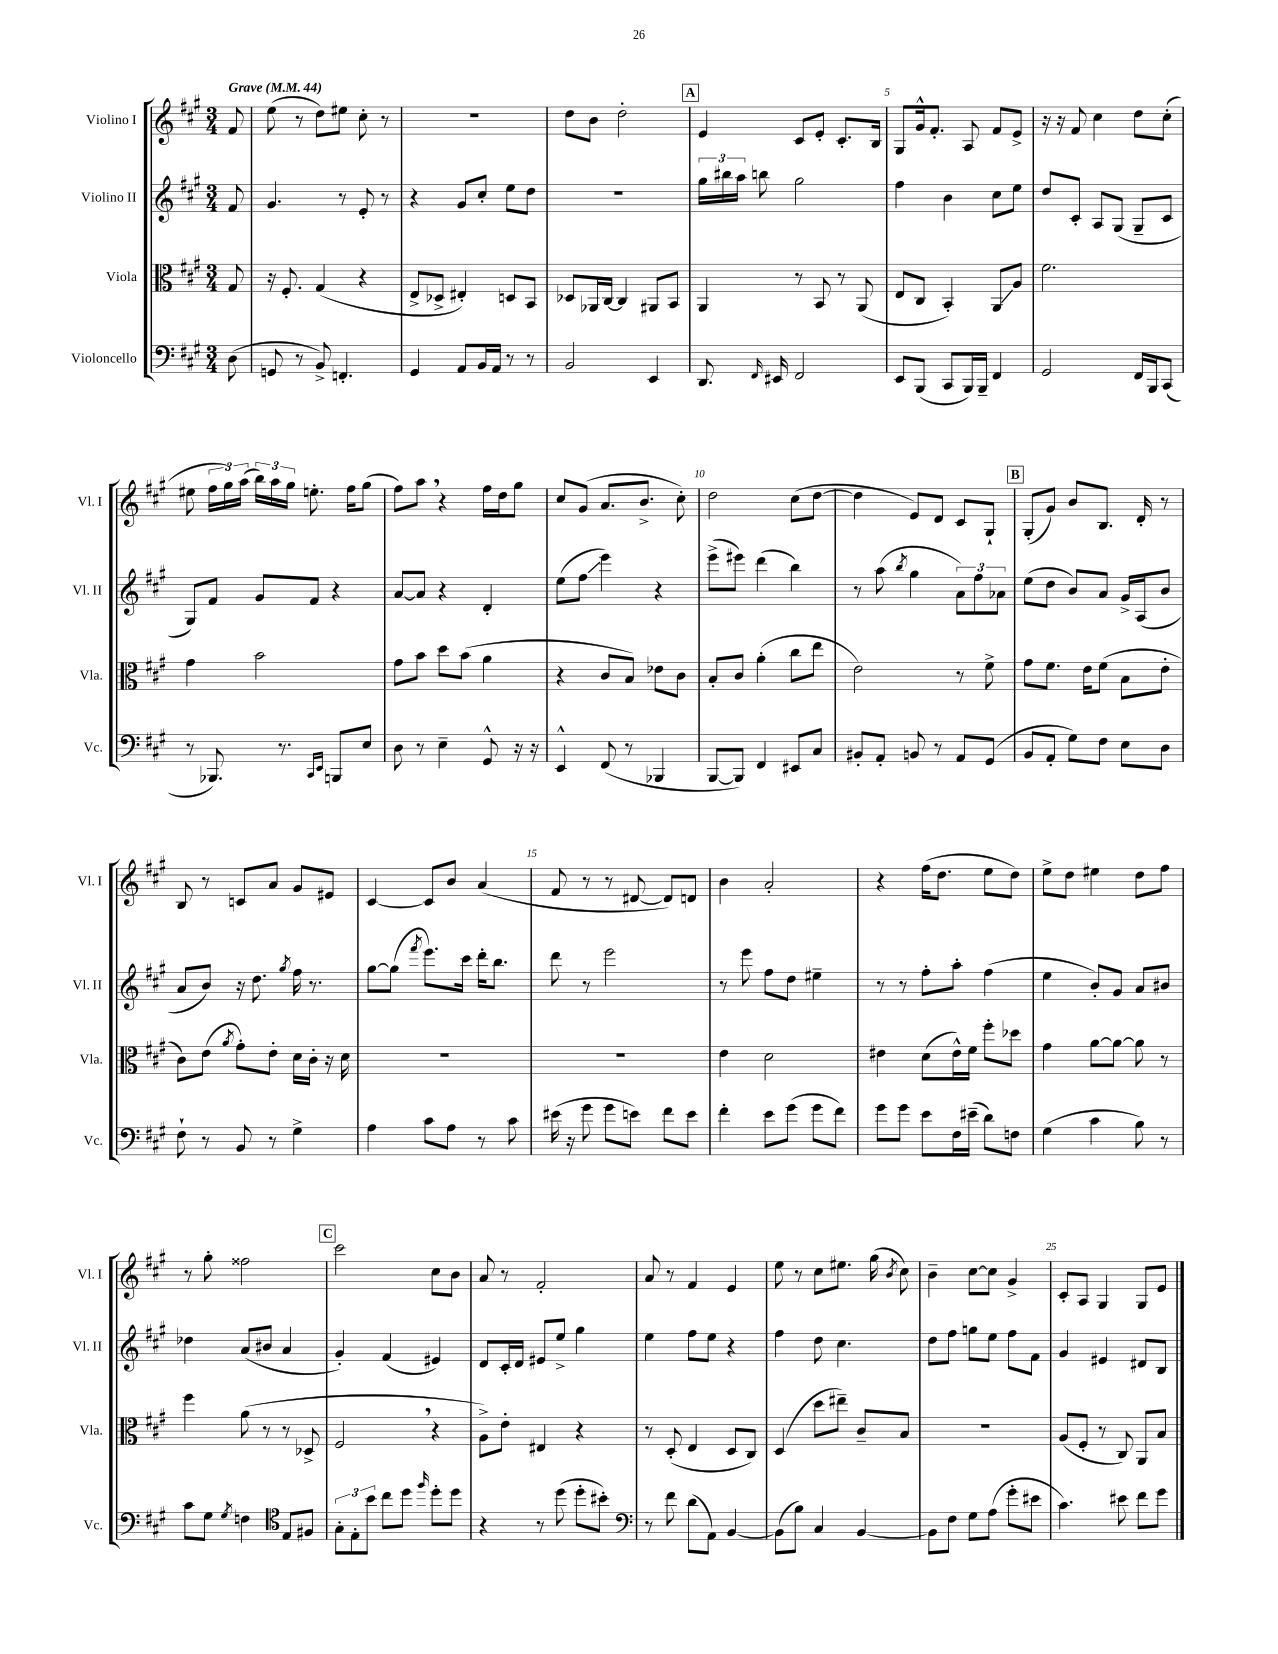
<<
\new StaffGroup <<
\new Staff = "s0" \with { instrumentName = "Violino I" shortInstrumentName = "Vl. I" } {
    \clef treble \key a \major \numericTimeSignature \time 3/4 \partial 8 \tempo "Grave" 4 = 44
    \autoBeamOff fis'8 |
    e''8( r8 d''8[) eis''8] cis''8-. r8 |
    R2. |
    d''8[ b'8] d''2-. |
    \mark \markup { \box "A" } e'4 cis'8[ e'8]-. cis'8.[-. b16] |
    gis8[ gis'16-^ fis'8.]-. a8 fis'8[ e'8]-> |
    r16 r16 fis'8 cis''4 d''8[ cis''8]-.( |
    eis''8 \tuplet 3/2 { fis''16[ gis''16) a''16]( } \tuplet 3/2 { b''16[) a''16 gis''16] } e''8.-. fis''16[ gis''8]( |
    fis''8[) a''8] \breathe r4 fis''16[ d''16 gis''8] |
    cis''8[ gis'8]( a'8.[ b'8.]-> cis''8-.) |
    d''2 cis''8[( d''8]~ |
    d''4 e'8[) d'8] cis'8[ gis8]-! |
    \mark \markup { \box "B" } gis8[-.( gis'8]) b'8[ b8.] d'16-. r8 |
    b8 r8 c'8[ a'8] gis'8[ eis'8] |
    cis'4~ cis'8[ b'8] a'4( |
    fis'8 r8 r8 dis'8~ dis'8[) d'8] |
    b'4 a'2-. |
    r4 fis''16[( d''8.] e''8[ d''8]) |
    e''8[-> d''8] eis''4 d''8[ fis''8] |
    r8 gis''8-. fisis''2 |
    \mark \markup { \box "C" } cis'''2 cis''8[ b'8] |
    a'8 r8 fis'2-. |
    a'8 r8 fis'4 e'4 |
    e''8 r8 cis''8[ eis''8.] gis''16( \acciaccatura { b'8 } cis''8) |
    b'4-- cis''8[~ cis''8] gis'4-> |
    cis'8[-. a8] gis4 gis8[ e'8] \bar "|." |
}
\new Staff = "s1" \with { instrumentName = "Violino II" shortInstrumentName = "Vl. II" } {
    \clef treble \key a \major \numericTimeSignature \time 3/4 \partial 8
    \autoBeamOff fis'8 |
    gis'4. r8 e'8-. r8 |
    r4 gis'8[ cis''8]-. e''8[ d''8] |
    R2. |
    \mark \markup { \box "A" } \tuplet 3/2 { gis''16[ bis''16 a''16] } b''8 gis''2 |
    fis''4 b'4 cis''8[ e''8] |
    d''8[ cis'8]-. a8[ gis8]( gis8[-- cis'8] |
    gis8[) fis'8] gis'8[ fis'8] r4 |
    a'8[~ a'8] r4 d'4-. |
    e''8[( fis''8]\glissando e'''4) r4 |
    e'''8[->( eis'''8]) d'''4( b''4) |
    r8 a''8( \acciaccatura { b''8 } gis''4 \tuplet 3/2 { a'8[) fis''8 aes'8] } |
    \mark \markup { \box "B" } e''8[( d''8] b'8[) a'8] gis'16[-> a16( b'8] |
    a'8[ b'8]) r16 d''8. \acciaccatura { gis''8 } fis''16 r8. |
    gis''8[~ gis''8]( \acciaccatura { fis'''8 } e'''8.[) cis'''16] d'''16[-. b''8.] |
    d'''8 r8 e'''2 |
    r8 e'''8 fis''8[ d''8] eis''4-- |
    r8 r8 fis''8[-. a''8]-. fis''4( |
    e''4 b'8[-.) gis'8] a'8[ bis'8] |
    des''4 a'8[( bis'8] a'4 |
    \mark \markup { \box "C" } gis'4-.) fis'4( eis'4) |
    d'8[ cis'16-. d'16] eis'8[ e''8]-> gis''4 |
    e''4 fis''8[ e''8] r4 |
    fis''4 d''8 cis''4. |
    d''8[ fis''8] g''8[ e''8] fis''8[ fis'8] |
    gis'4 eis'4 dis'8[ b8] \bar "|." |
}
\new Staff = "s2" \with { instrumentName = "Viola" shortInstrumentName = "Vla." } {
    \clef alto \key a \major \numericTimeSignature \time 3/4 \partial 8
    \autoBeamOff gis8 |
    r16 fis8.-. gis4( r4 |
    e8[-> des8]-> eis4-.) d8[ b,8] |
    des8[ aes,16 cis16]~ cis4 ais,8[ b,8] |
    \mark \markup { \box "A" } a,4 r8 b,8 r8 a,8( |
    e8[ cis8] b,4-.) a,8[\glissando a8] |
    fis'2. |
    gis'4 b'2 |
    gis'8[ b'8] d''8[ b'8]( a'4 |
    r4 cis'8[ b8]) ees'8[ cis'8] |
    b8[-. cis'8] a'4-.( cis''8[ e''8] |
    e'2) r8 fis'8-> |
    \mark \markup { \box "B" } gis'8[ fis'8.] e'16[ fis'8]( b8[ e'8]-. |
    cis'8[) e'8]( \acciaccatura { a'8 } gis'8[-.) e'8]-. d'16[ cis'16]-. r16 d'16 |
    R2. |
    R2. |
    e'4 d'2 |
    eis'4 d'8[( eis'16-^) fis'16] fis''8[-. des''8] |
    gis'4 a'8[~ a'8]~ a'8 r8 |
    fis''4 a'8( r8 r8 des8-> |
    \mark \markup { \box "C" } fis2 \breathe r4 |
    a8[->) e'8]-. eis4 r4 |
    r8 d8-.( e4 d8[ cis8]) |
    d4( d''8[ eis''8]--) cis'8[-- b8] |
    R2. |
    a8[( fis8]-. r8 cis8) a,8[ b8] \bar "|." |
}
\new Staff = "s3" \with { instrumentName = "Violoncello" shortInstrumentName = "Vc." } {
    \clef bass \key a \major \numericTimeSignature \time 3/4 \partial 8
    \autoBeamOff d8( |
    g,8 r8 b,8->) f,4.-. |
    gis,4 a,8[ b,16 a,16] r8 r8 |
    b,2 e,4 |
    \mark \markup { \box "A" } d,8. \grace { fis,16 } eis,16 fis,2 |
    e,8[ b,,8]( cis,8[ b,,16) b,,16]-- fis,4 |
    gis,2 fis,16[ b,,16 cis,8]( |
    r8 bes,,8.) r8. \grace { cis,16[ e,16] } b,,8[ e8] |
    d8 r8 e4-- gis,8-^ r16 r16 |
    e,4-^ fis,8( r8 bes,,4 |
    b,,8[~ b,,8]) fis,4 eis,8[ cis8] |
    bis,8[-. a,8]-. b,8 r8 a,8[ gis,8]( |
    \mark \markup { \box "B" } b,8[ a,8]-. gis8[) fis8] e8[ d8] |
    fis8-! r8 b,8 r8 gis4-> |
    a4 cis'8[ a8] r8 cis'8 |
    eis'16( r16 gis'8 gis'8[ e'8]) fis'8[ e'8] |
    fis'4-. e'8[ gis'8]( gis'8[ fis'8]) |
    gis'8[ gis'8] e'8[ fis16 eis'16]--( d'8[) f8] |
    gis4( cis'4 b8) r8 |
    cis'8[ gis8] \acciaccatura { gis8 } f4 \clef tenor e8[ fis8] |
    \mark \markup { \box "C" } \tuplet 3/2 { gis8[-. e8-. b'8] } cis''8[ d''8] \grace { fis''16 } d''8[-. d''8] |
    r4 r8 d''8( d''8[-. bis'8]-.) |
    \clef bass r8 fis'8 d'8[( a,8]) b,4~ |
    b,8[( b8]) cis4 b,4~ |
    b,8[ fis8] gis8[ a8]( gis'8[-. eis'8] |
    cis'4.) eis'8 fis'8[ gis'8] \bar "|." |
}
>>
>>
\layout { \context { \Score \override BarNumber.break-visibility = ##(#f #t #t) barNumberVisibility = #(every-nth-bar-number-visible 5) } }
